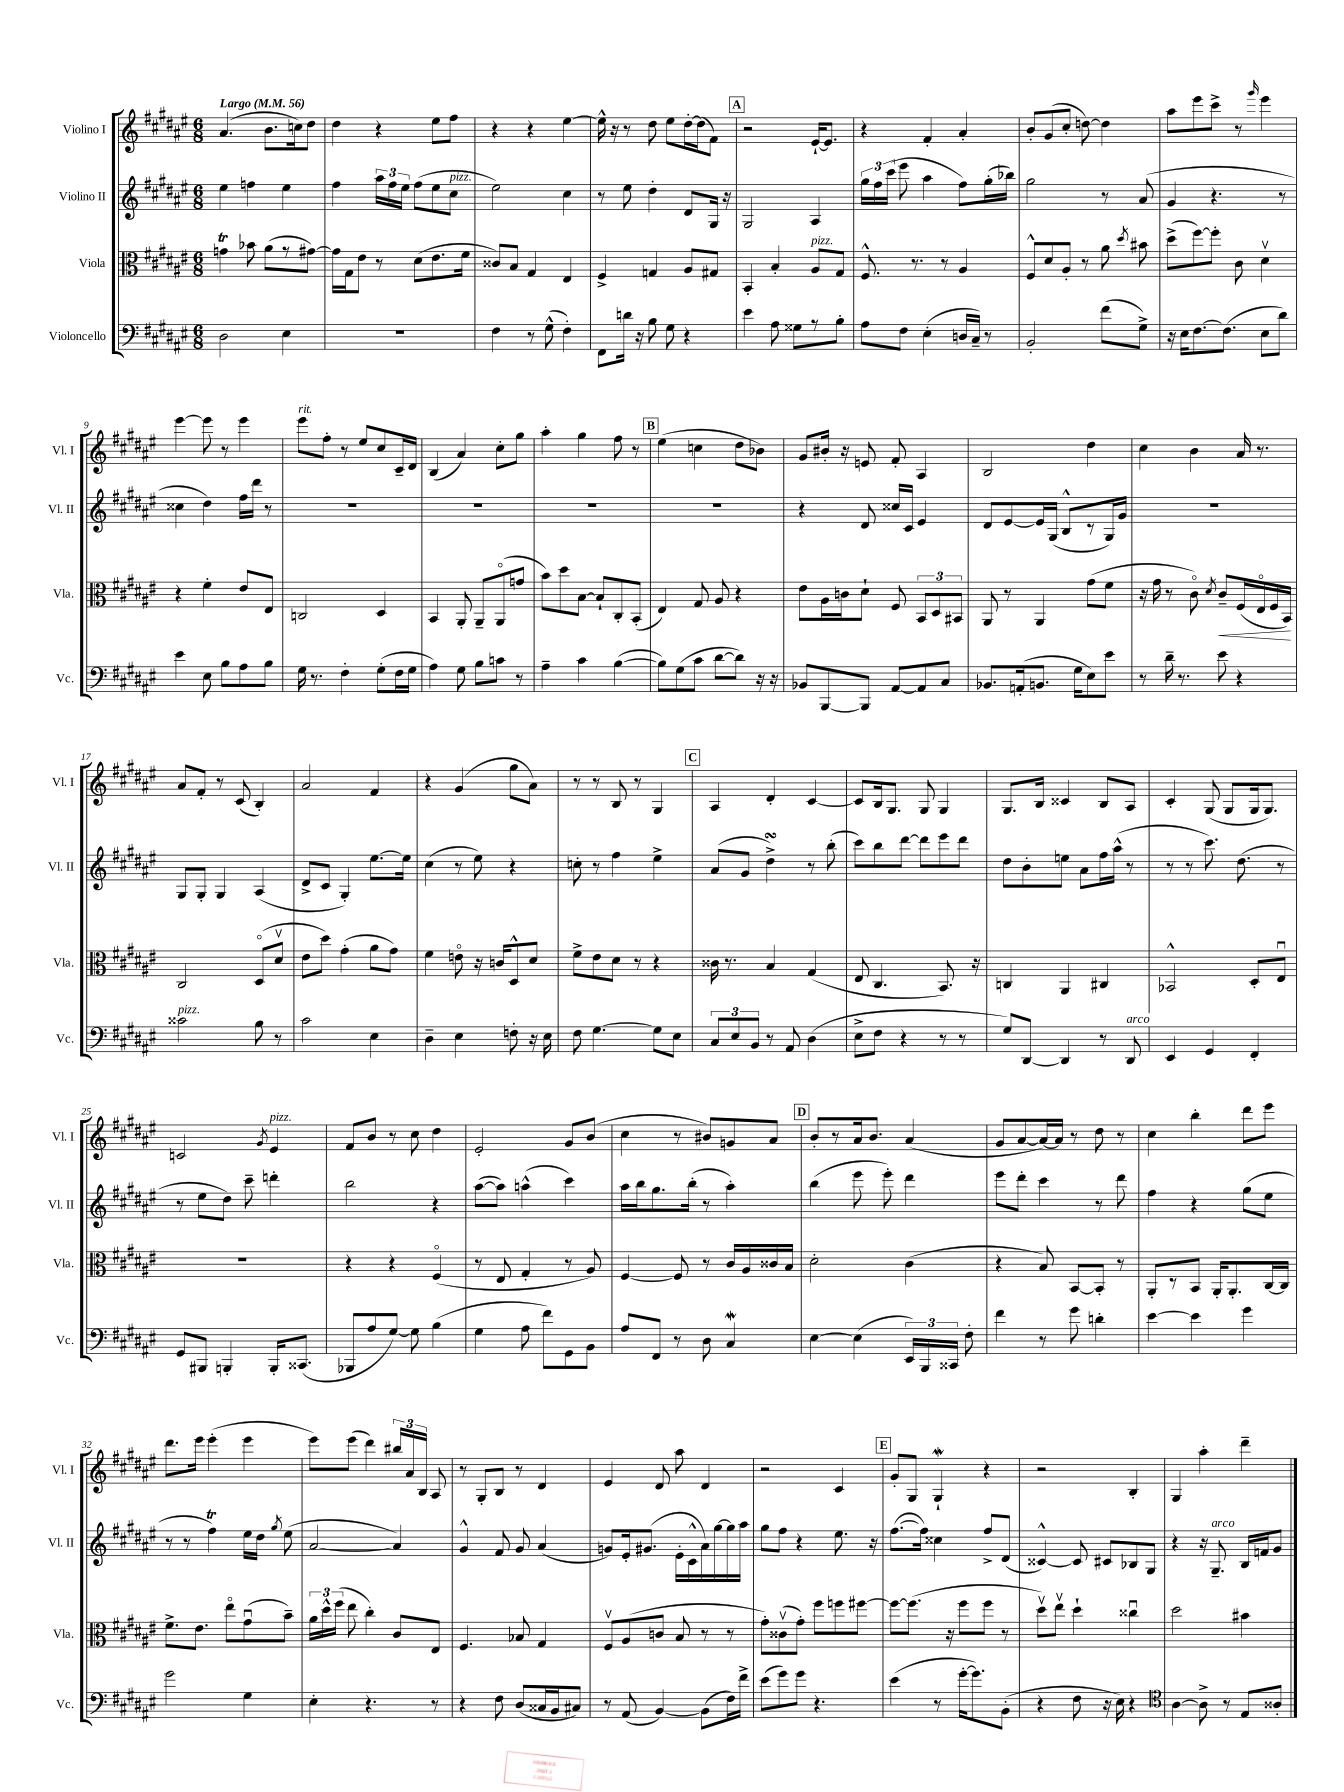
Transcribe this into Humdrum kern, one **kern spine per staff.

**kern	**kern	**dynam	**kern	**kern
*part4	*part3	*part3	*part2	*part1
*staff4	*staff3	*staff3	*staff2	*staff1
*I"Violoncello	*I"Viola	*	*I"Violino II	*I"Violino I
*I'Vc.	*I'Vla.	*	*I'Vl. II	*I'Vl. I
*clefF4	*clefC3	*	*clefG2	*clefG2
*k[f#c#g#d#a#e#]	*k[f#c#g#d#a#e#]	*	*k[f#c#g#d#a#e#]	*k[f#c#g#d#a#e#]
*M6/8	*M6/8	*	*M6/8	*M6/8
*MM56	*MM56	*	*MM56	*MM56
=1	=1	=1	=1	=1
!	!	!	!	!LO:TX:a:B:t=Largo
2D#\	4gnT\	.	4ee#\	(4.a#/
.	8b-X\	.	4ffn\	.
.	(8a#\L	.	.	8.b\L
4E#\	8r	.	4ee#\	.
.	.	.	.	16ccn\k)
.	[8g#X\J)	.	.	8dd#\J
=2	=2	=2	=2	=2
2.r	16g#\LL]	.	4ff#\	4dd#\
.	16G#\J	.	.	.
.	8e#\J	.	.	.
.	8r	.	24aa#\LL	4r
.	.	.	24ff#\	.
.	.	.	24ee#\JJ	.
.	(8d#\L	.	(8ff#\L	.
.	8.e#\	.	8ee#\	8ee#\L
!	!	!	!LO:TX:a:i:t=pizz.	!
.	.	.	8cc#\J	8ff#\J
.	16f#\Jk	.	.	.
=3	=3	=3	=3	=3
4F#\	8c##X/L)	.	2ee#\)	4r
.	8B/J	.	.	.
8r	4G#/	.	.	4r
(8G#^^\	.	.	.	.
4F#'\)	4E#/	.	4cc#\	[4ee#\
=4	=4	=4	=4	=4
8FF#\L	4F#^/	.	8r	16ee#^^\]
.	.	.	.	16r
16dn\Jk	.	.	8ee#\	8r
16r	.	.	.	.
8B\	4Gn/	.	4dd#'\	8dd#\
8G#\	.	.	.	8ee#\L
4r	8A#/L	.	8d#/L	[16dd#'\L
.	.	.	.	(16dd#\J]
.	8G#X/J	.	16G#/Jk	8f#\J)
.	.	.	16r	.
!!LO:REH:place=s1:t=A
=5	=5	=5	=5	=5
4e#\	4BB'/	.	2G#/	2r
8A#\	4B'/	.	.	.
8G##X\L	.	.	.	.
!	!LO:TX:a:i:t=pizz.	!	!	!
8r	8A#/L	.	4A#/	[16e#`/KL
.	.	.	.	8.e#/J]
8B'\J	8G#/J	.	.	.
=6	=6	=6	=6	=6
8A#\L	8.F#^^/	.	24gg#\LL	4r
.	.	.	24ff#\	.
.	.	.	(24ccc#\JJ	.
8F#\J	.	.	8eee#\	.
.	8.r	.	.	.
(4E#'\	.	.	4aa#\	4f#'/
.	8r	.	.	.
16Dn/LL	4A#/	.	8ff#\L)	4a#'/
16C#~/JJ)	.	.	.	.
8r	.	.	(16gg#'\L	.
.	.	.	16bb-X\JJ)	.
=7	=7	=7	=7	=7
2BB'/	8F#^^/L	.	2gg#\	8b'/L
.	8d#/	.	.	(8g#/
.	8A#'/J	.	.	8cc#'/J
.	8r	.	.	[8ddn\)
(8f#\L	8a#\	.	8r	4dd\]
.	8qdd#/	.	.	.
8G#^\J)	8b#X\	.	(8a#/	.
=8	=8	=8	=8	=8
16r	(8dd#^\L	.	4g#/	8aa#\L
16E#\KL	.	.	.	.
[8.F#\	[8ff#\)	.	.	8eee#\
.	8ff#'\J]	.	4.r	8ccc#^\J
(8.F#\J]	.	.	.	.
.	8c#\	.	.	8r
.	.	.	.	16qqggg#/
8E#\L	4d#v\	.	.	4eee#\
8d#\J)	.	.	8r	.
!!LO:LB:g=z
=9	=9	=9	=9	=9
4e#\	4r	.	4cc##X\	[4eee#\
8E#\	4f#'\	.	4dd#\)	8eee#\]
8B\L	.	.	.	8r
8A#\	8e#/L	.	16ff#\LL	4eee#\
.	.	.	16ddd#\JJ	.
8B\J	8E#/J	.	8r	.
=10	=10	=10	=10	=10
!	!	!	!	!LO:TX:a:i:t=rit.
16G#\	2Cn/	.	2.r	8eee#\L
8.r	.	.	.	.
.	.	.	.	8ff#'\J
4F#'\	.	.	.	8r
.	.	.	.	8ee#/L
(8G#'\L	4D#/	.	.	8cc#/
16F#\L	.	.	.	16c#~/L
16G#\JJ	.	.	.	16d#/JJ
=11	=11	=11	=11	=11
4A#\)	4BB/	.	2.r	(4B/
8G#\	8AA#'/	.	.	4a#/)
8B\L	8AA#~/L	.	.	.
8cn\J	(8AA#/	.	.	8cc#'\L
8r	8gn/J	.	.	8gg#\J
=12	=12	=12	=12	=12
4A#~\	8b\L)	.	2.r	4aa#'\
.	8dd#\	.	.	.
4c#\	[8B\J	.	.	4gg#\
.	8B`/L]	.	.	.
([4B\	8C#'/	.	.	8ff#\
.	(8BB'/J	.	.	8r
!!LO:REH:place=s1:t=B
=13	=13	=13	=13	=13
8B\L])	4E#/)	.	2.r	(4ee#\
(8G#\	.	.	.	.
8c#\J	8G#/	.	.	4ccn\
[8d#\L	8A#/	.	.	.
8d#\J])	4r	.	.	8dd#\L
16r	.	.	.	8b-X\J)
16r	.	.	.	.
=14	=14	=14	=14	=14
8BB-X/L	8e#\L	.	4r	8g#/L
[8BBB/	16A#\L	.	.	16b#X'/Jk
.	16cn\J	.	.	16r
8BBB/J]	8d#`\J	.	8d#/	8en/
[8AA#/L	8F#/	.	16cc##X/LL	8f#'/
.	.	.	16c#/JJ	.
8AA#/]	12BB/L	.	4e#/	4A#/
.	12D#/	.	.	.
8C#/J	.	.	.	.
.	12BB#X/J	.	.	.
=15	=15	=15	=15	=15
8.BB-X/L	8AA#/	.	8d#/L	2B/
.	8r	.	[8e#/	.
(16AAn'/k	.	.	.	.
8.BBn/J	4AA#/	.	16e#/L]	.
.	.	.	(16G#/JJ	.
.	.	.	8B^^/L	.
16G#\KL	.	.	.	.
8E#\)	(8g#\L	.	8r	4dd#\
8e#\J	8f#\J	.	16G#/L)	.
.	.	.	16g#/JJ	.
=16	=16	=16	=16	=16
8r	16r	.	2.r	4cc#\
.	16g#\	.	.	.
16d#~\	8r	.	.	.
8.r	.	.	.	.
.	8c#\)	.	.	4b\
.	8qd#/	.	.	.
!	!	!LO:HP:b	!	!
8e#\	8c#~/L	<	.	.
4r	(16F#/L	.	.	16a#/
.	16E#/	.	.	8.r
.	16F#/	.	.	.
.	16BB/JJ)	.	.	.
.	.	[	.	.
!!LO:LB:g=z
=17	=17	=17	=17	=17
!LO:TX:a:i:t=pizz.	!	!	!	!
2c##X\	2C#/	.	8G#/L	8a#/L
.	.	.	8G#'/J	8f#'/J
.	.	.	4G#/	8r
.	.	.	.	(8c#/
8B\	(8D#/L	.	(4A#/	4B'/)
8r	8d#v/J	.	.	.
=18	=18	=18	=18	=18
2c#\	8e#\L	.	8d#^/L	2a#/
.	8dd#\J)	.	8c#/J	.
.	(4g#'\	.	4G#'/)	.
4E#\	8a#\L	.	[8.ee#\L	4f#/
.	8g#\J)	.	.	.
.	.	.	16ee#\Jk]	.
=19	=19	=19	=19	=19
4D#~\	4f#\	.	(4cc#\	4r
4E#\	8en\	.	8r	(4g#/
.	16r	.	8ee#\)	.
.	16cn/KL	.	.	.
8Fn'\	8D#^^/	.	4r	8gg#\L
16r	8d#/J	.	.	8a#\J)
16E#\	.	.	.	.
=20	=20	=20	=20	=20
8F#\	8f#^\L	.	8ccn'\	8r
[4.G#\	8e#\	.	8r	8r
.	8d#\J	.	4ff#\	8B/
.	8r	.	.	8r
8G#\L]	4r	.	4ee#^\	4G#/
8E#\J	.	.	.	.
!!LO:REH:place=s1:t=C
=21	=21	=21	=21	=21
12C#/L	16c##X\	.	(8a#/L	4A#/
.	8.r	.	.	.
12E#/	.	.	.	.
.	.	.	8g#/J	.
12BB/J	.	.	.	.
8r	4B/	.	4dd#sSSS^\)	4d#'/
8AA#/	.	.	.	.
(4D#\	(4G#/	.	8r	[4c#/
.	.	.	(8bb'\	.
=22	=22	=22	=22	=22
8E#^\L	8E#/	.	8ccc#\L)	8c#/L]
8F#\J	4.C#/	.	8bb\	16B/k
.	.	.	.	8.G#/J
4r	.	.	[8ddd#\J	.
.	.	.	8ddd#\L]	8G#/
8r	8.BB/)	.	8eee#\	4G#/
8r	.	.	8ddd#\J	.
.	16r	.	.	.
=23	=23	=23	=23	=23
8G#/L)	4Cn/	.	8dd#\L	8.G#/L
[8DD#/J	.	.	8b'\	.
.	.	.	.	16B/Jk
4DD#/]	4AA#/	.	8een\J	4c##X/
.	.	.	8a#\L	.
8r	4C#X/	.	16ff#\L	8B/L
.	.	.	(16aa#^^\JJ	.
!LO:TX:a:i:t=arco	!	!	!	!
8DD#/	.	.	8r	8A#/J
=24	=24	=24	=24	=24
4EE#/	2BB-X^^/	.	8r	4c#'/
.	.	.	8r	.
4GG#/	.	.	8.ccc#\)	(8G#/
.	.	.	.	8G#/L
.	.	.	(8.dd#\	.
4FF#'/	8D#'/L	.	.	16G#/k
.	.	.	.	8.G#/J)
.	8E#u/J	.	8r	.
!!LO:LB:g=z
=25	=25	=25	=25	=25
8GG#/L	2.r	.	8r	2cn/
8BBB#X/J	.	.	8ee#\L	.
4BBBn'/	.	.	8dd#\J)	.
.	.	.	8ccc#~\	.
.	.	.	.	8qg#/
!	!	!	!	!LO:TX:a:i:t=pizz.
16BBB'/KL	.	.	4dddn'\	4e#/
(8.CC##X/J	.	.	.	.
=26	=26	=26	=26	=26
8BBB-X/L	4r	.	2bb\	8f#/L
8A#/	.	.	.	8b/J
[8G#/J)	4r	.	.	8r
8G#\]	.	.	.	8cc#\
(4B\	(4F#/	.	4r	4dd#\
=27	=27	=27	=27	=27
4G#\	8r	.	([8aa#\L	2e#'/
.	8E#/	.	8aa#\J])	.
8A#\	4G#'/	.	(4aan^^\	.
8f#\L)	.	.	.	.
8GG#\	8r	.	4ccc#\)	8g#/L
8BB\J	8A#/)	.	.	(8b/J
=28	=28	=28	=28	=28
8A#/L	[4F#/	.	16aa#\LL	4cc#\
.	.	.	16bb\J	.
8FF#/J	.	.	8.gg#\	.
8r	8F#/]	.	.	8r
.	.	.	(16bb'\Jk	.
8D#\	8r	.	8r	8b#X/L)
4C#W/	16c#/LL	.	4aa#'\)	8gn/
.	16A#/	.	.	.
.	16c##X/	.	.	8a#/J
.	16B/JJ	.	.	.
!!LO:REH:place=s1:t=D
=29	=29	=29	=29	=29
[4E#\	2d#'\	.	(4bb\	8b'/L
.	.	.	.	8r
(4E#\]	.	.	8eee#\	16a#/k
.	.	.	.	8.b/J
.	.	.	8eee#'\)	.
24EE#/LL)	(4c#\	.	4ddd#\	(4a#/
24BBB/	.	.	.	.
24CC##X/JJ	.	.	.	.
8F#'\	.	.	.	.
=30	=30	=30	=30	=30
4f#\	4r	.	8eee#\L	8g#/L
.	.	.	8ddd#'\J	[8a#/
8r	8B/)	.	4ccc#\	16a#/L_)
.	.	.	.	16a#/JJ]
8g#\	[8BB/L	.	.	8r
4dn'\	8BB'/J]	.	8r	8dd#\
.	8r	.	8ddd#\	8r
=31	=31	=31	=31	=31
[4e#\	8AA#'/L	.	4ff#\	4cc#\
.	8r	.	.	.
4e#\]	8BB/J	.	4r	4bb'\
.	16AA#'/KL	.	.	.
.	8.AA#'/	.	.	.
4g#\	.	.	(8gg#\L	8ddd#\L
.	[16C#/L	.	8ee#\J	8eee#\J
.	16C#/JJ]	.	.	.
!!LO:LB:g=z
=32	=32	=32	=32	=32
2g#\	8.f#^\L	.	8r	8.ddd#\L
.	.	.	8r	.
.	8.e#\J	.	.	16eee#\Jk
.	.	.	4ff#T\)	(4eee#'\
.	8ee#\L	.	.	.
4G#\	(8g#u\	.	16ee#\LL	4eee#\
.	.	.	16dd#\JJ	.
.	.	.	8qgg#/	.
.	8b~\J)	.	(8ee#\	.
=33	=33	=33	=33	=33
4E#'\	24a#\LL	.	[2a#/	8eee#\L)
.	24dd#^^\	.	.	.
.	(24ff#\JJ	.	.	.
.	8ee#\	.	.	(8eee#\J
4.r	4cc#'\)	.	.	4ddd#\)
.	8c#/L	.	4a#/])	24bb#X/LL
.	.	.	.	24a#/
.	.	.	.	24B/JJ
8r	8E#/J	.	.	8A#/
=34	=34	=34	=34	=34
4r	4.F#/	.	4g#^^/	8r
.	.	.	.	8G#'/L
8F#\	.	.	8f#/	8B/J
(8D#/L	8B-X/	.	8g#/	8r
16C##X/L	4G#/	.	(4a#/	4d#/
16BB/J	.	.	.	.
8C#X/J)	.	.	.	.
=35	=35	=35	=35	=35
8r	8F#v/L	.	8gn/L)	4e#/
(8AA#/	(8A#/	.	16e#'/k	.
.	.	.	(8.g#X/J	.
[4BB/)	8cn/J	.	.	8d#/
.	8B/	.	16e#'\LL	8aa#\
.	.	.	16c#^^\	.
(8BB\L]	8r	.	16a#\)	4d#/
.	.	.	[16gg#\	.
16F#\L)	8r	.	16gg#\]	.
16f#^\JJ	.	.	16aa#\JJ	.
=36	=36	=36	=36	=36
(8e#\L	8g#'\L)	.	8gg#\L	2r
8g#\)	(8c##Xv\	.	8ff#\J	.
8g#\J	8g#'\J)	.	4r	.
4.r	8ff#\L	.	.	.
.	8ffn\	.	8.ee#\	4c#/
.	[8ff#X\J	.	.	.
.	.	.	16r	.
!!LO:REH:place=s1:t=E
=37	=37	=37	=37	=37
(4e#\	8ff#\L_	.	([8.ff#\L	8g#'/L
.	(8.ff#\J]	.	.	8G#/J
.	.	.	16ff#\Jk])	.
8r	.	.	4cc##X\	4G#W`/
.	16r	.	.	.
[16g#'\KL	8ff#\L	.	.	.
8.g#\])	.	.	.	.
.	8ff#\J	.	8ff#^/L	4r
(8BB'\J	8r	.	(8d#/J	.
=38	=38	=38	=38	=38
4r	8dd#v\L)	.	[4c##X^^/)	2r
.	8ee#v\J	.	.	.
8F#\	4dd#`\	.	8c##/]	.
16r	.	.	8c#X/L	.
16E#\)	.	.	.	.
4r	4cc##Xu\	.	8B-X/	4B'/
.	.	.	8G#/J	.
=39	=39	=39	=39	=39
*clefC4	*	*	*	*
[4A#\	2dd#\	.	4r	4G#/
8A#^\]	.	.	16r	4aa#'\
!	!	!	!LO:TX:a:i:t=arco	!
.	.	.	8.G#~/	.
8r	.	.	.	.
8E#/L	4b#X\	.	16B/LL	4ddd#~\
.	.	.	16fn/J	.
8A##X'/J	.	.	8g#/J	.
==	==	==	==	==
*-	*-	*-	*-	*-
